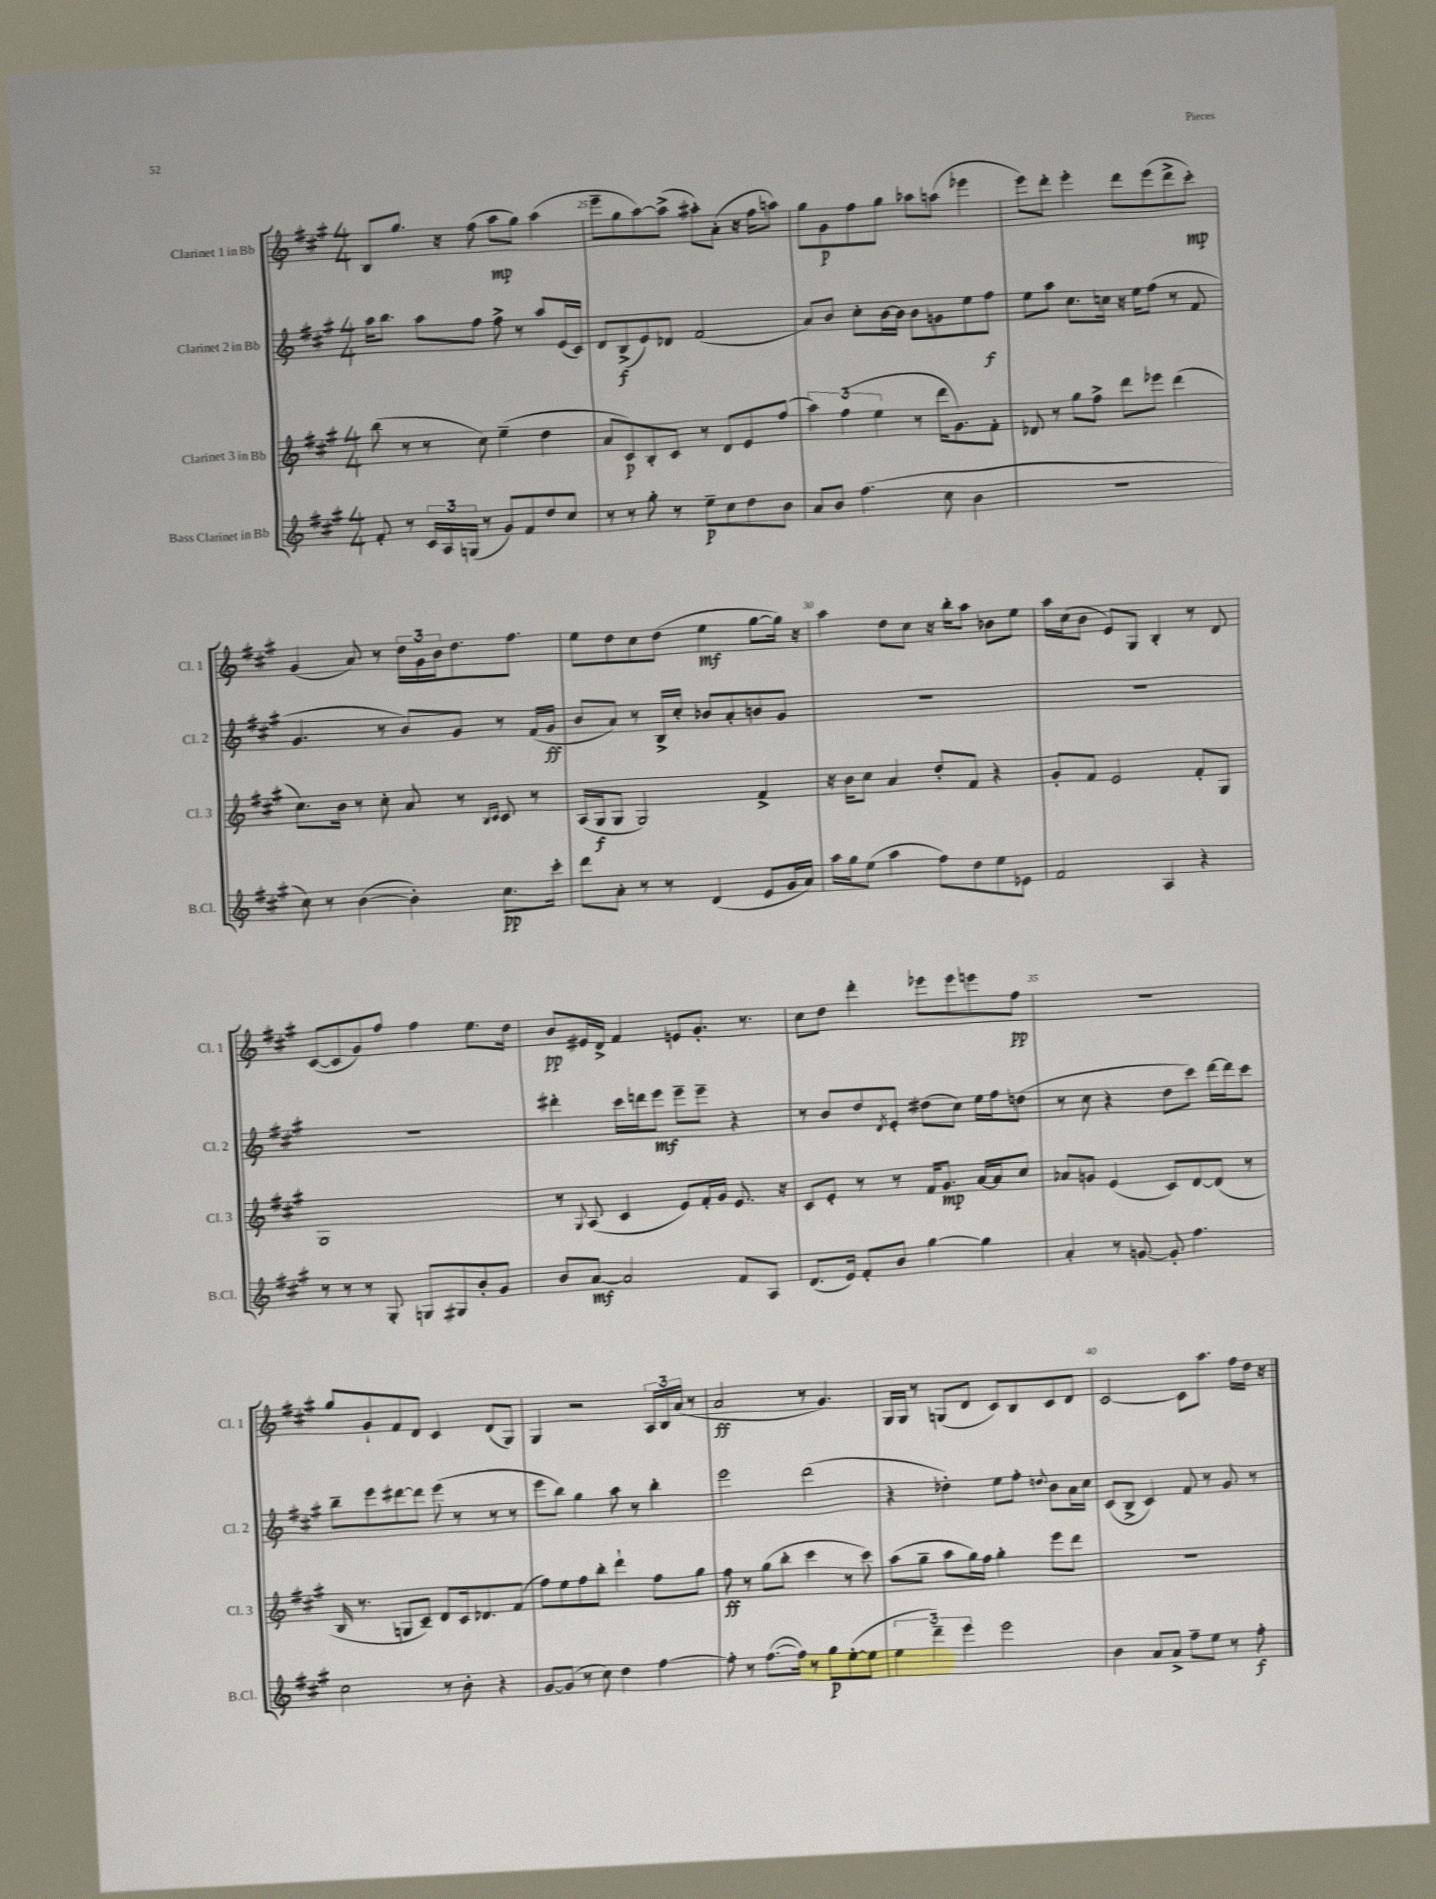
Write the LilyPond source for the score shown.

<<
\new StaffGroup <<
\new Staff = "s0" \with { instrumentName = "Clarinet 1 in Bb" shortInstrumentName = "Cl. 1" } {
    \clef treble \key a \major \numericTimeSignature \time 4/4
    b8 gis''8. r16 fis''8( a''8\mp gis''8) a''4( |
    e'''8-- gis''8 a''8~) a''8->( ais''8-.) a'8-.( r16 fis''16 a''8) |
    gis''8 gis'8\p fis''8 gis''8 aes''8 a''8( ees'''4 |
    e'''8) d'''8-. e'''4-. d'''8 e'''8( d'''8-> cis'''8-.\mp) |
    gis'4( a'8) r8 \tuplet 3/2 { d''16 gis'16 b'16 } d''8. fis''8. |
    e''8 d''8 cis''8 d''8( e''4\mf gis''8~ gis''16) r16 |
    a''4 d''8 cis''8 r16 b''16-. a''8 bes'8 e''8 |
    a''16 cis''16( b'8 e'8) gis8 b4-. r8 d'8 |
    cis'8~( cis'8 gis'8) fis''8 fis''4 e''8. d''16 |
    b'8\pp eis'16 d'16-> fis'4 e'8 gis'8.-. r8. |
    cis''8 d''8 d'''4-. ees'''8 ees'''8 e'''8 fis''8\pp |
    R1 |
    gis''8 gis'8-! fis'8 d'8 cis'4 d'8( gis8) |
    gis4 r2 \tuplet 3/2 { a16 b16 a'16( } r8 |
    a'2\ff r8 gis'4.) |
    gis16 gis16 r8 g8( d'8 cis'8) b8 cis'8 d'8 |
    cis'2~ cis'8 a''8. fis''16 d''16 r16 \bar "|." |
}
\new Staff = "s1" \with { instrumentName = "Clarinet 2 in Bb" shortInstrumentName = "Cl. 2" } {
    \clef treble \key a \major \numericTimeSignature \time 4/4
    a''16 b''8. a''8 fis''8 fis''8-> r8 a''8 e'16( cis'16) |
    d'8 b8->\f( e'8) des'8 fis'2( |
    a'8) b'8 cis''8-. b'16~ b'16 b'8 g'8 e''8 fis''8\f |
    e''8 a''8 cis''8. c''16 r16 e''16 fis''8( r8 fis'8 |
    gis'4. r8 b'8) gis'8 r8 fis'16( gis'16\ff |
    b'8 a'8) r8 b16-> cis''16-. bes'8 a'8-. b'8 gis'8 |
    R1 |
    R1 |
    R1 |
    dis'''4-. cis'''16 d'''16 e'''8\mf e'''8-- e'''8-- r4 |
    r8 b'8 d''8 \acciaccatura { d'8 } e'8-. dis''8( cis''8) e''16 fis''16 d''8( |
    r8 cis''8 r4 d''8 cis'''8) d'''16~ d'''16 cis'''8 |
    b''8-- e'''8 dis'''8~ dis'''8 e'''8( r8 r8 r8 |
    e'''8 b''8) gis''4 a''8 r8 b''4-. |
    e'''2 d'''2( |
    r4 des''4-.) e''8 fis''8-. \appoggiatura { d''8 } b'8 a'16 cis''16 |
    cis'8( b8-> cis'4) fis'8 r8 gis'8 r8 \bar "|." |
}
\new Staff = "s2" \with { instrumentName = "Clarinet 3 in Bb" shortInstrumentName = "Cl. 3" } {
    \clef treble \key a \major \numericTimeSignature \time 4/4
    b''8( r8 r8 cis''8) e''4--( d''4 |
    a'8 cis'8\p) b8-. cis'8 r8 d'8 e'8 fis''8( |
    \tuplet 3/2 { a''4) fis''4( e''4 } r8 d'''16 gis'8.) fis'8-. |
    des'8 r8 gis''8 fis''8-> d'''8 ees'''8 d'''4( |
    cis''8.) b'16 r8 cis''8-. a'8 r8 \grace { b16 cis'16 } cis'8 r8 |
    a16( gis16\f gis8 gis2) fis'4-> |
    r16 b'16 cis''8 a'4 d''8-. fis'8 r4 |
    gis'8-. fis'8 e'2 fis'8-. gis8 |
    gis1 |
    r8 \appoggiatura { gis8 } a8( cis'4 e'8) fis'16-. gis'16 e'8. r16 |
    cis'8 e'8-. r8 r8 fis'16 gis'8.\mp a'16~ a'16 cis''8 |
    aes'8 g'8 e'4( cis'8) d'8~ d'8( r8 |
    b16 r8. g8 cis'8--) d'8 cis'16 des'8. fis'8( |
    fis''8) e''8 fis''8 b''8-. d'''4-! fis''8 gis''8 |
    fis''8\ff r8 gis''8( b''8-. cis'''4 r8 cis'''8) |
    a''8( gis''8-- a''8 gis''16) fis''16 gis''4-. e'''8 d'''8 |
    R1 \bar "|." |
}
\new Staff = "s3" \with { instrumentName = "Bass Clarinet in Bb" shortInstrumentName = "B.Cl." } {
    \clef treble \key a \major \numericTimeSignature \time 4/4
    fis'8-. r8 \tuplet 3/2 { cis'16 a16 g16( } r8 gis'8) fis'8 d''8 cis''8 |
    r8 r8 gis''8-. r8 e''8--\p cis''8 d''8 b'8 |
    a'8 b'8 fis''4.( cis''8 b'4 |
    R1 |
    cis''8) r8 b'4~( b'4-.) cis''8.\pp cis'''16-. |
    d'''8 a'8-. r8 r8 d'4( e'8 gis'16 a'16) |
    a''16 gis''16 e''8( a''4 fis''8) d''8 e''8 ees'8 |
    fis'2 a4 r4 |
    r8 r8 r8 gis8-. g8 gis8 b'8-. gis'8 |
    b'8 a'8~\mf a'2 fis'8 a8 |
    d'8.( e'16) fis'8-. b'8 gis''4~ gis''4 |
    a'4-. r8 g'8~ g'8-. fis''4. |
    cis''2 r8 b'8-. r4 |
    gis'8~ gis'8( r8 cis''8) d''4 fis''4~ |
    fis''8-. r8 fis''8.~( fis''16) r8 gis''8\p e''8~-.( e''8 |
    \tuplet 3/2 { e''4 d'''4--) e'''4 } e'''2 |
    b'4 a'8 a'8-> fis''8-- e''8 r8 fis''8-.\f \bar "|." |
}
>>
>>
\layout { \context { \Score currentBarNumber = #24 \override BarNumber.break-visibility = ##(#f #t #t) barNumberVisibility = #(every-nth-bar-number-visible 5) } }
